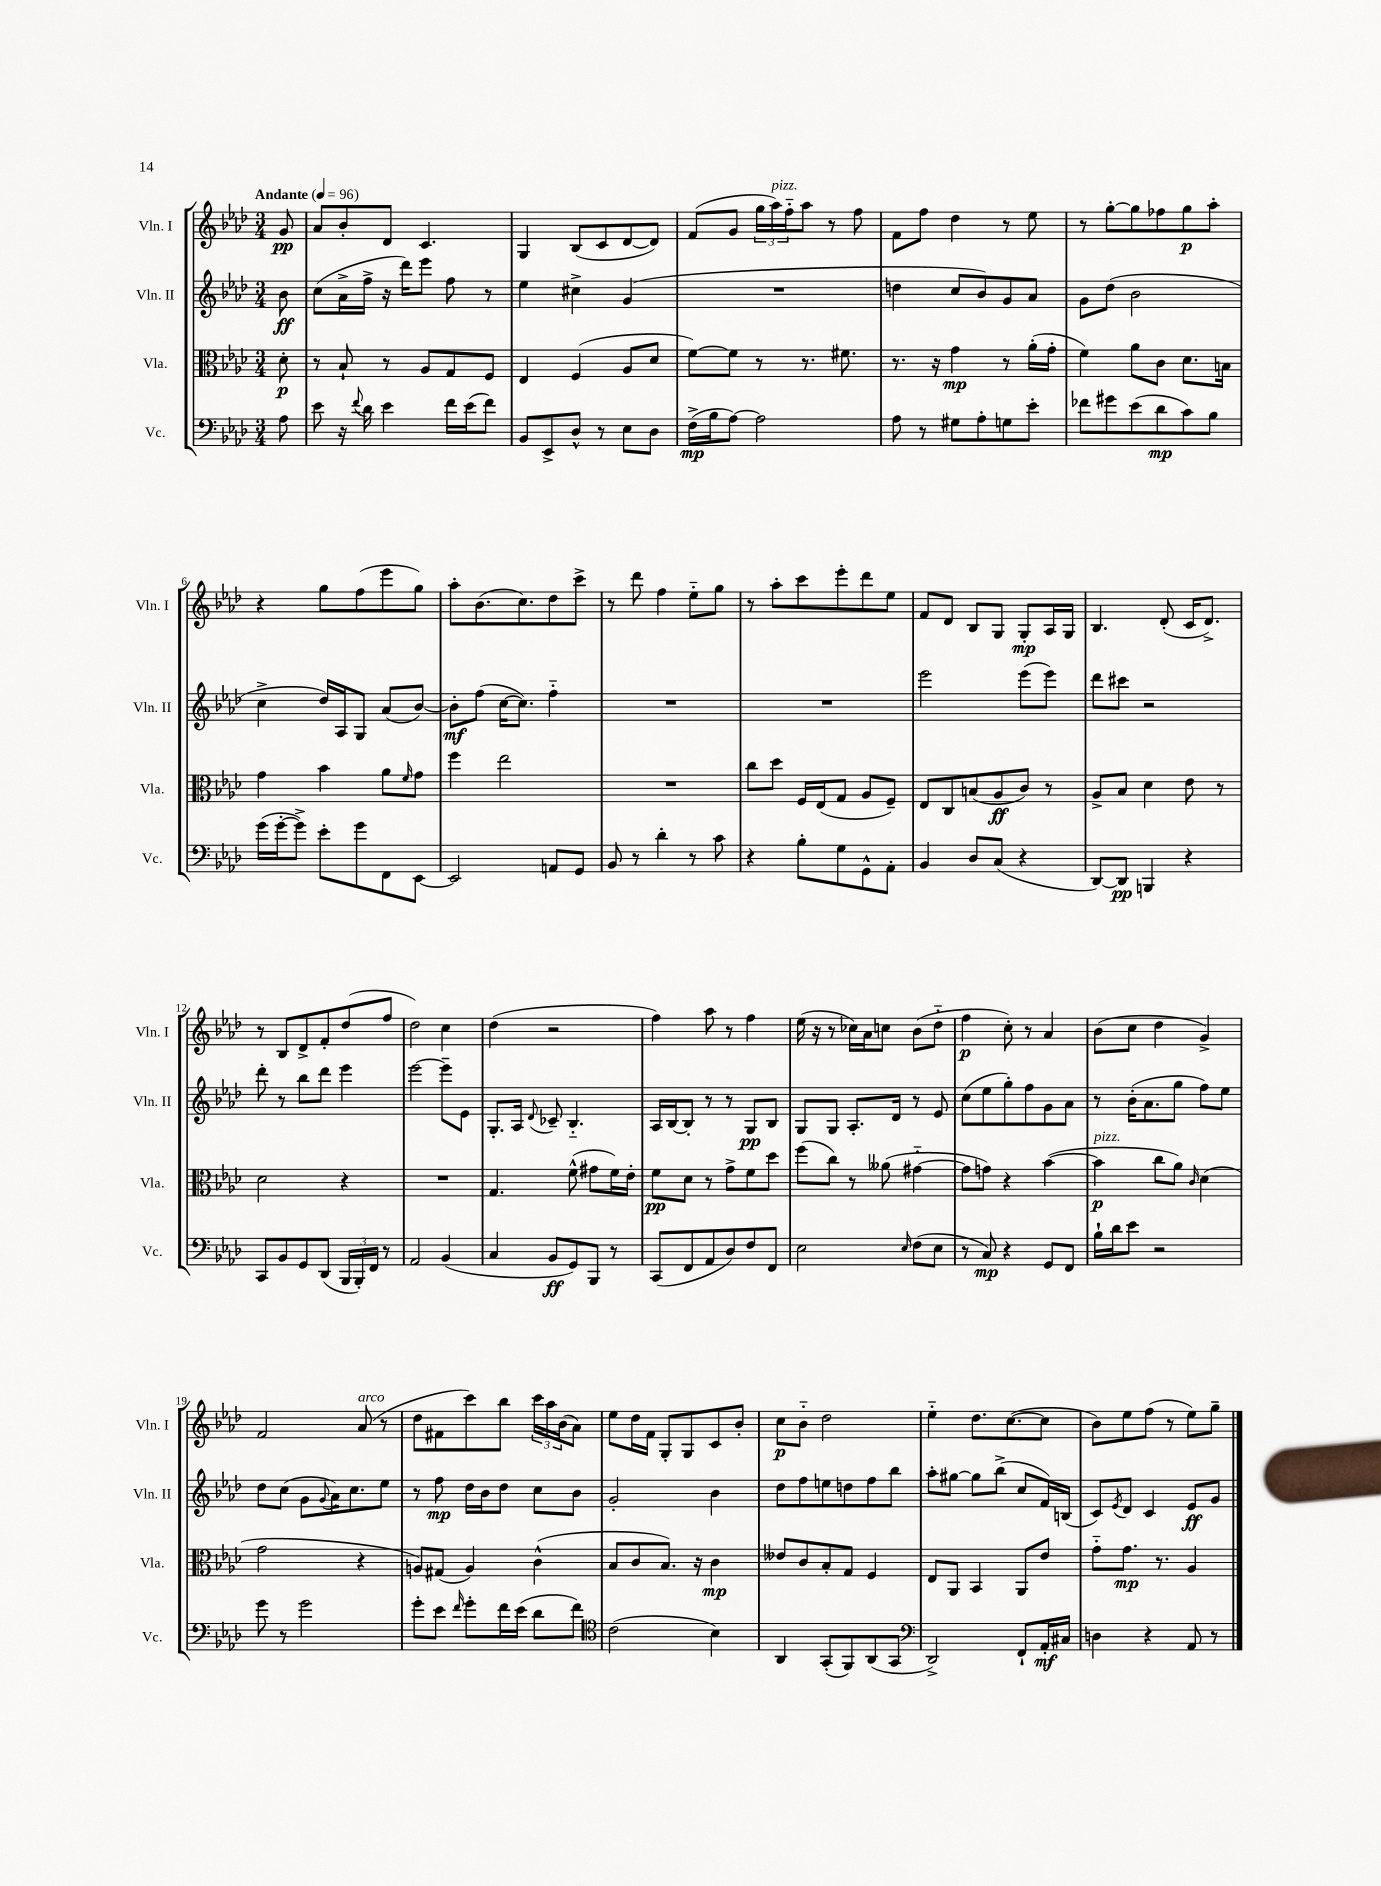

**kern	**dynam	**kern	**dynam	**kern	**dynam	**kern	**dynam
*part4	*part4	*part3	*part3	*part2	*part2	*part1	*part1
*staff4	*staff4	*staff3	*staff3	*staff2	*staff2	*staff1	*staff1
*I"Vc.	*	*I"Vla.	*	*I"Vln. II	*	*I"Vln. I	*
*I'Vc.	*	*I'Vla.	*	*I'Vln. II	*	*I'Vln. I	*
*clefF4	*	*clefC3	*	*clefG2	*	*clefG2	*
*k[b-e-a-d-]	*	*k[b-e-a-d-]	*	*k[b-e-a-d-]	*	*k[b-e-a-d-]	*
*M3/4	*	*M3/4	*	*M3/4	*	*M3/4	*
*MM96	*	*MM96	*	*MM96	*	*MM96	*
=	=	=	=	=	=	=	=
!	!	!	!	!	!	!LO:TX:a:B:t=Andante	!
8A-\	.	8d-'\	p	8b-\	ff	8g/	pp
=1	=1	=1	=1	=1	=1	=1	=1
8e-\	.	8r	.	(8cc\L	.	8a-/L	.
16r	.	8B-`/	.	16a-^\L	.	8b-'/	.
8qqf/	.	.	.	.	.	.	.
16d-\	.	.	.	16ff^\JJ	.	.	.
4e-\	.	8r	.	16r	.	8d-/J	.
.	.	.	.	16ddd-\KL)	.	.	.
.	.	8A-/L	.	8eee-\J	.	4.c/	.
16f\LL	.	8G/	.	8ff\	.	.	.
(16e-\J	.	.	.	.	.	.	.
8f\J)	.	8F/J	.	8r	.	.	.
=2	=2	=2	=2	=2	=2	=2	=2
8BB-/L	.	4E-/	.	4ee-\	.	4G/	.
8EE-^/	.	.	.	.	.	.	.
8D-^^/J	.	(4F/	.	4cc#X^\	.	(8B-/L	.
8r	.	.	.	.	.	8c/	.
8E-\L	.	8A-/L	.	(4g/	.	[8d-/	.
8D-\J	.	8d-/J	.	.	.	8d-/J])	.
=3	=3	=3	=3	=3	=3	=3	=3
(16F^\LL	mp	[8f\L)	.	2.r	.	(8f/L	.
16B-\J	.	.	.	.	.	.	.
[8A-\J)	.	8f\J]	.	.	.	8g/J	.
2A-\]	.	8r	.	.	.	24gg\LL	.
!	!	!	!	!	!	!LO:TX:a:i:t=pizz.	!
.	.	.	.	.	.	24aa-\)	.
.	.	.	.	.	.	24ff\J	.
.	.	8.r	.	.	.	8aa-\J	.
.	.	.	.	.	.	8r	.
.	.	8.f#X\	.	.	.	.	.
.	.	.	.	.	.	8ff\	.
=4	=4	=4	=4	=4	=4	=4	=4
8A-\	.	8.r	.	4ddn\	.	8f\L	.
8r	.	.	.	.	.	8ff\J	.
.	.	16r	.	.	.	.	.
8G#X\L	.	4g\	mp	8cc/L	.	4dd-\	.
8A-'\	.	.	.	8b-/)	.	.	.
8Gn\	.	8r	.	8g/	.	8r	.
8e-'\J	.	(16a-'\LL	.	8a-/J	.	8ee-\	.
.	.	16g'\JJ	.	.	.	.	.
=5	=5	=5	=5	=5	=5	=5	=5
8f-X\L	.	4f\)	.	8g\L	.	8r	.
8g#X\	.	.	.	(8dd-\J	.	[8gg'\L	.
(8e-\	.	8a-\L	.	2b-\	.	8gg\]	.
8d-\	mp	8c\J	.	.	.	8ff-X\	.
8c\)	.	8.d-\L	.	.	.	8gg\	p
8B-\J	.	.	.	.	.	8aa-'\J	.
.	.	16Bn\Jk	.	.	.	.	.
!!LO:LB:g=z
=6	=6	=6	=6	=6	=6	=6	=6
(16g\LL	.	4g\	.	4cc^\	.	4r	.
[16g'\J	.	.	.	.	.	.	.
8g^\J])	.	.	.	.	.	.	.
8e-'\L	.	4b-\	.	16dd-/LL)	.	8gg\L	.
.	.	.	.	16A-/J	.	.	.
8g\	.	.	.	8G/J	.	(8ff\	.
8FF\	.	8a-\L	.	(8a-/L	.	8eee-\	.
.	.	16qqf/	.	.	.	.	.
[8EE-\J	.	8g\J	.	[8b-/J)	.	8gg\J)	.
=7	=7	=7	=7	=7	=7	=7	=7
2EE-/]	.	4ff\	.	8b-'\L]	mf	8aa-'\L	.
.	.	.	.	(8ff\J	.	(8.b-\	.
.	.	2ee-\	.	[16cc\KL	.	.	.
.	.	.	.	8.cc\J])	.	8.cc\)	.
8AAn/L	.	.	.	4ff\	.	8dd-\	.
8GG/J	.	.	.	.	.	8ccc^\J	.
=8	=8	=8	=8	=8	=8	=8	=8
8BB-/	.	2.r	.	2.r	.	8r	.
8r	.	.	.	.	.	8ddd-\	.
4d-'\	.	.	.	.	.	4ff\	.
8r	.	.	.	.	.	8ee-\L	.
8c\	.	.	.	.	.	8gg\J	.
=9	=9	=9	=9	=9	=9	=9	=9
4r	.	8cc\L	.	2.r	.	8r	.
.	.	8dd-\J	.	.	.	8aa-'\L	.
8B-'\L	.	16F/LL	.	.	.	8ccc\	.
.	.	(16E-/J	.	.	.	.	.
8G\	.	8G/J	.	.	.	8eee-'\	.
8GG^^\	.	8A-/L	.	.	.	8ddd-\	.
8AA-'\J	.	8F~/J)	.	.	.	8ee-\J	.
=10	=10	=10	=10	=10	=10	=10	=10
4BB-/	.	8E-/L	.	2eee-\	.	8f/L	.
.	.	8C/	.	.	.	8d-/J	.
8D-/L	.	(8Bn/	.	.	.	8B-/L	.
(8C/J	.	8A-/	ff	.	.	8G/J	.
4r	.	8c/J)	.	(8eee-\L	.	8G'/L	mp
.	.	8r	.	8eee-\J)	.	16A-/L	.
.	.	.	.	.	.	16G/JJ	.
=11	=11	=11	=11	=11	=11	=11	=11
[8DD-/L)	.	8A-^/L	.	8ddd-\L	.	4.B-/	.
8DD-/J]	pp	8B-/J	.	8ccc#X\J	.	.	.
4BBBn/	.	4d-\	.	2r	.	.	.
.	.	.	.	.	.	(8d-'/	.
4r	.	8e-\	.	.	.	16c/KL	.
.	.	.	.	.	.	8.d-^/J)	.
.	.	8r	.	.	.	.	.
!!LO:LB:g=z
=12	=12	=12	=12	=12	=12	=12	=12
8CC/L	.	2d-\	.	8ddd-'\	.	8r	.
8BB-/	.	.	.	8r	.	8B-/L	.
8GG/	.	.	.	8bb-\L	.	8d-^/	.
(8DD-/J	.	.	.	8ddd-\J	.	8f'/	.
24BBB-/LL	.	4r	.	4eee-\	.	(8dd-/	.
24BBB-'/)	.	.	.	.	.	.	.
24FF/JJ	.	.	.	.	.	.	.
8r	.	.	.	.	.	8ff/J	.
=13	=13	=13	=13	=13	=13	=13	=13
2AA-/	.	2.r	.	[2eee-\	.	2dd-\)	.
(4BB-/	.	.	.	8eee-~\L]	.	4cc\	.
.	.	.	.	8e-\J	.	.	.
=14	=14	=14	=14	=14	=14	=14	=14
4C/	.	4.G/	.	8.G'/L	.	(4dd-\	.
.	.	.	.	16A-/Jk	.	.	.
.	.	.	.	8qqd-/	.	.	.
8BB-/L	ff	.	.	8c-X~/	.	2r	.
8GG/)	.	(8f^^\	.	4.B-/	.	.	.
8BBB-/J	.	8g#X\L	.	.	.	.	.
8r	.	16f\L)	.	.	.	.	.
.	.	16e-'\JJ	.	.	.	.	.
=15	=15	=15	=15	=15	=15	=15	=15
(8CC/L	.	8f\L	pp	16A-/LL	.	4ff\)	.
.	.	.	.	[16B-/J	.	.	.
8FF/	.	8d-\J	.	8B-'/J]	.	.	.
8AA-/	.	8r	.	8r	.	8aa-\	.
8D-/)	.	8g^\L	.	8r	.	8r	.
8F/	.	8f\	.	8G/L	pp	4ff\	.
8FF/J	.	8dd-\J	.	8B-/J	.	.	.
=16	=16	=16	=16	=16	=16	=16	=16
2E-\	.	(8ff\L	.	8G/L	.	(16ee-\	.
.	.	.	.	.	.	16r	.
.	.	8cc\J)	.	8G/J	.	8r	.
.	.	8r	.	8.A-'/L	.	16cc-X\LL)	.
.	.	.	.	.	.	16a-\J	.
.	.	(8a--X\	.	.	.	8ccn\J	.
.	.	.	.	16d-/Jk	.	.	.
16qqE-/	.	.	.	.	.	.	.
(8F\L	.	[4g#X\	.	8r	.	(8b-\L	.
8E-\J	.	.	.	8e-/	.	8dd-\J	.
=17	=17	=17	=17	=17	=17	=17	=17
8r	.	8g#\L]	.	(8cc\L	.	4ff\	p
8C/)	mp	8gn\J)	.	8ee-\	.	.	.
4r	.	4r	.	8gg'\)	.	8cc'\)	.
.	.	.	.	8ff\	.	8r	.
8GG/L	.	([4b-\	.	8g\	.	4a-/	.
8FF/J	.	.	.	8a-\J	.	.	.
=18	=18	=18	=18	=18	=18	=18	=18
!	!	!LO:TX:a:i:t=pizz.	!	!	!	!	!
16B-`\LL	.	4b-\]	p	8r	.	(8b-\L	.
16d-\J	.	.	.	.	.	.	.
8e-\J	.	.	.	(16b-'\KL	.	8cc\J	.
.	.	.	.	8.a-\	.	.	.
2r	.	8cc\L	.	.	.	4dd-\	.
.	.	8a-\J)	.	8gg\J	.	.	.
.	.	16qqc/	.	.	.	.	.
.	.	(4d-\	.	8ff\L)	.	4g^/)	.
.	.	.	.	8ee-\J	.	.	.
!!LO:LB:g=z
=19	=19	=19	=19	=19	=19	=19	=19
8g\	.	2g\	.	8dd-\L	.	2f/	.
8r	.	.	.	(8cc\J	.	.	.
2g\	.	.	.	8g\L	.	.	.
.	.	.	.	8qqg/	.	.	.
.	.	.	.	16a-\K)	.	.	.
.	.	.	.	8.cc\	.	.	.
!	!	!	!	!	!	!LO:TX:a:i:t=arco	!
.	.	4r	.	.	.	(8a-/	.
.	.	.	.	8ee-\J	.	8r	.
=20	=20	=20	=20	=20	=20	=20	=20
8g'\L	.	8An/L)	.	8r	.	8dd-\L	.
8e-\J	.	(8G#X/J	.	8ff\	mp	8f#X\	.
16qqf/	.	.	.	.	.	.	.
8g'\L	.	4A/)	.	16dd-\LL	.	8ccc\)	.
.	.	.	.	16b-\J	.	.	.
16f\L	.	.	.	8dd-\J	.	8bb-\J	.
(16e-\JJ	.	.	.	.	.	.	.
8d-\L	.	(4c^^\	.	8cc\L	.	24ccc\LL	.
.	.	.	.	.	.	24aa-\	.
.	.	.	.	.	.	(24b-\J	.
8f\J)	.	.	.	8b-\J	.	8a-\J)	.
=21	=21	=21	=21	=21	=21	=21	=21
*clefC4	*	*	*	*	*	*	*
(2c\	.	8B-/L	.	2g'/	.	8ee-\L	.
.	.	8c/	.	.	.	16dd-\L	.
.	.	.	.	.	.	16f\JJ	.
.	.	8.B-/J)	.	.	.	8G'/L	.
.	.	.	.	.	.	8G/	.
.	.	16r	.	.	.	.	.
4B-\)	.	4c\	mp	4b-\	.	8c/	.
.	.	.	.	.	.	8b-'/J	.
=22	=22	=22	=22	=22	=22	=22	=22
4AA-/	.	8e--X/L	.	8dd-\L	.	8cc\L	p
.	.	8c/	.	8ff\	.	8b-\J	.
(8GG'/L	.	8B-'/	.	8een\	.	2dd-\	.
8FF/)	.	8G/J	.	8ddn\	.	.	.
(8AA-/	.	4F/	.	8ff\	.	.	.
8GG/J	.	.	.	8bb-\J	.	.	.
=23	=23	=23	=23	=23	=23	=23	=23
*clefF4	*	*	*	*	*	*	*
2DD-^/)	.	8E-/L	.	8aa-'\L	.	4ee-\	.
.	.	8AA-/J	.	[8gg#X\J	.	.	.
.	.	4BB-/	.	8gg#\L]	.	8.dd-\L	.
.	.	.	.	(8bb-^\J	.	.	.
.	.	.	.	.	.	([8.cc\	.
8FF`/L	.	8AA-/L	.	8cc/L	.	.	.
16AA-'/L	mf	8e-/J	.	16f/L)	.	8cc\J]	.
16C#X/JJ	.	.	.	(16Bn/JJ	.	.	.
=24	=24	=24	=24	=24	=24	=24	=24
4Dn\	.	8g\L	.	8c/L)	.	8b-\L)	.
.	.	.	.	8qe-/	.	.	.
.	.	8.g\J	mp	8d-/J	.	8ee-\	.
4r	.	.	.	4c/	.	(8ff\J	.
.	.	8.r	.	.	.	.	.
.	.	.	.	.	.	8r	.
8AA-/	.	4A-/	.	8e-/L	ff	8ee-\L)	.
8r	.	.	.	8g/J	.	8gg~\J	.
==	==	==	==	==	==	==	==
*-	*-	*-	*-	*-	*-	*-	*-
